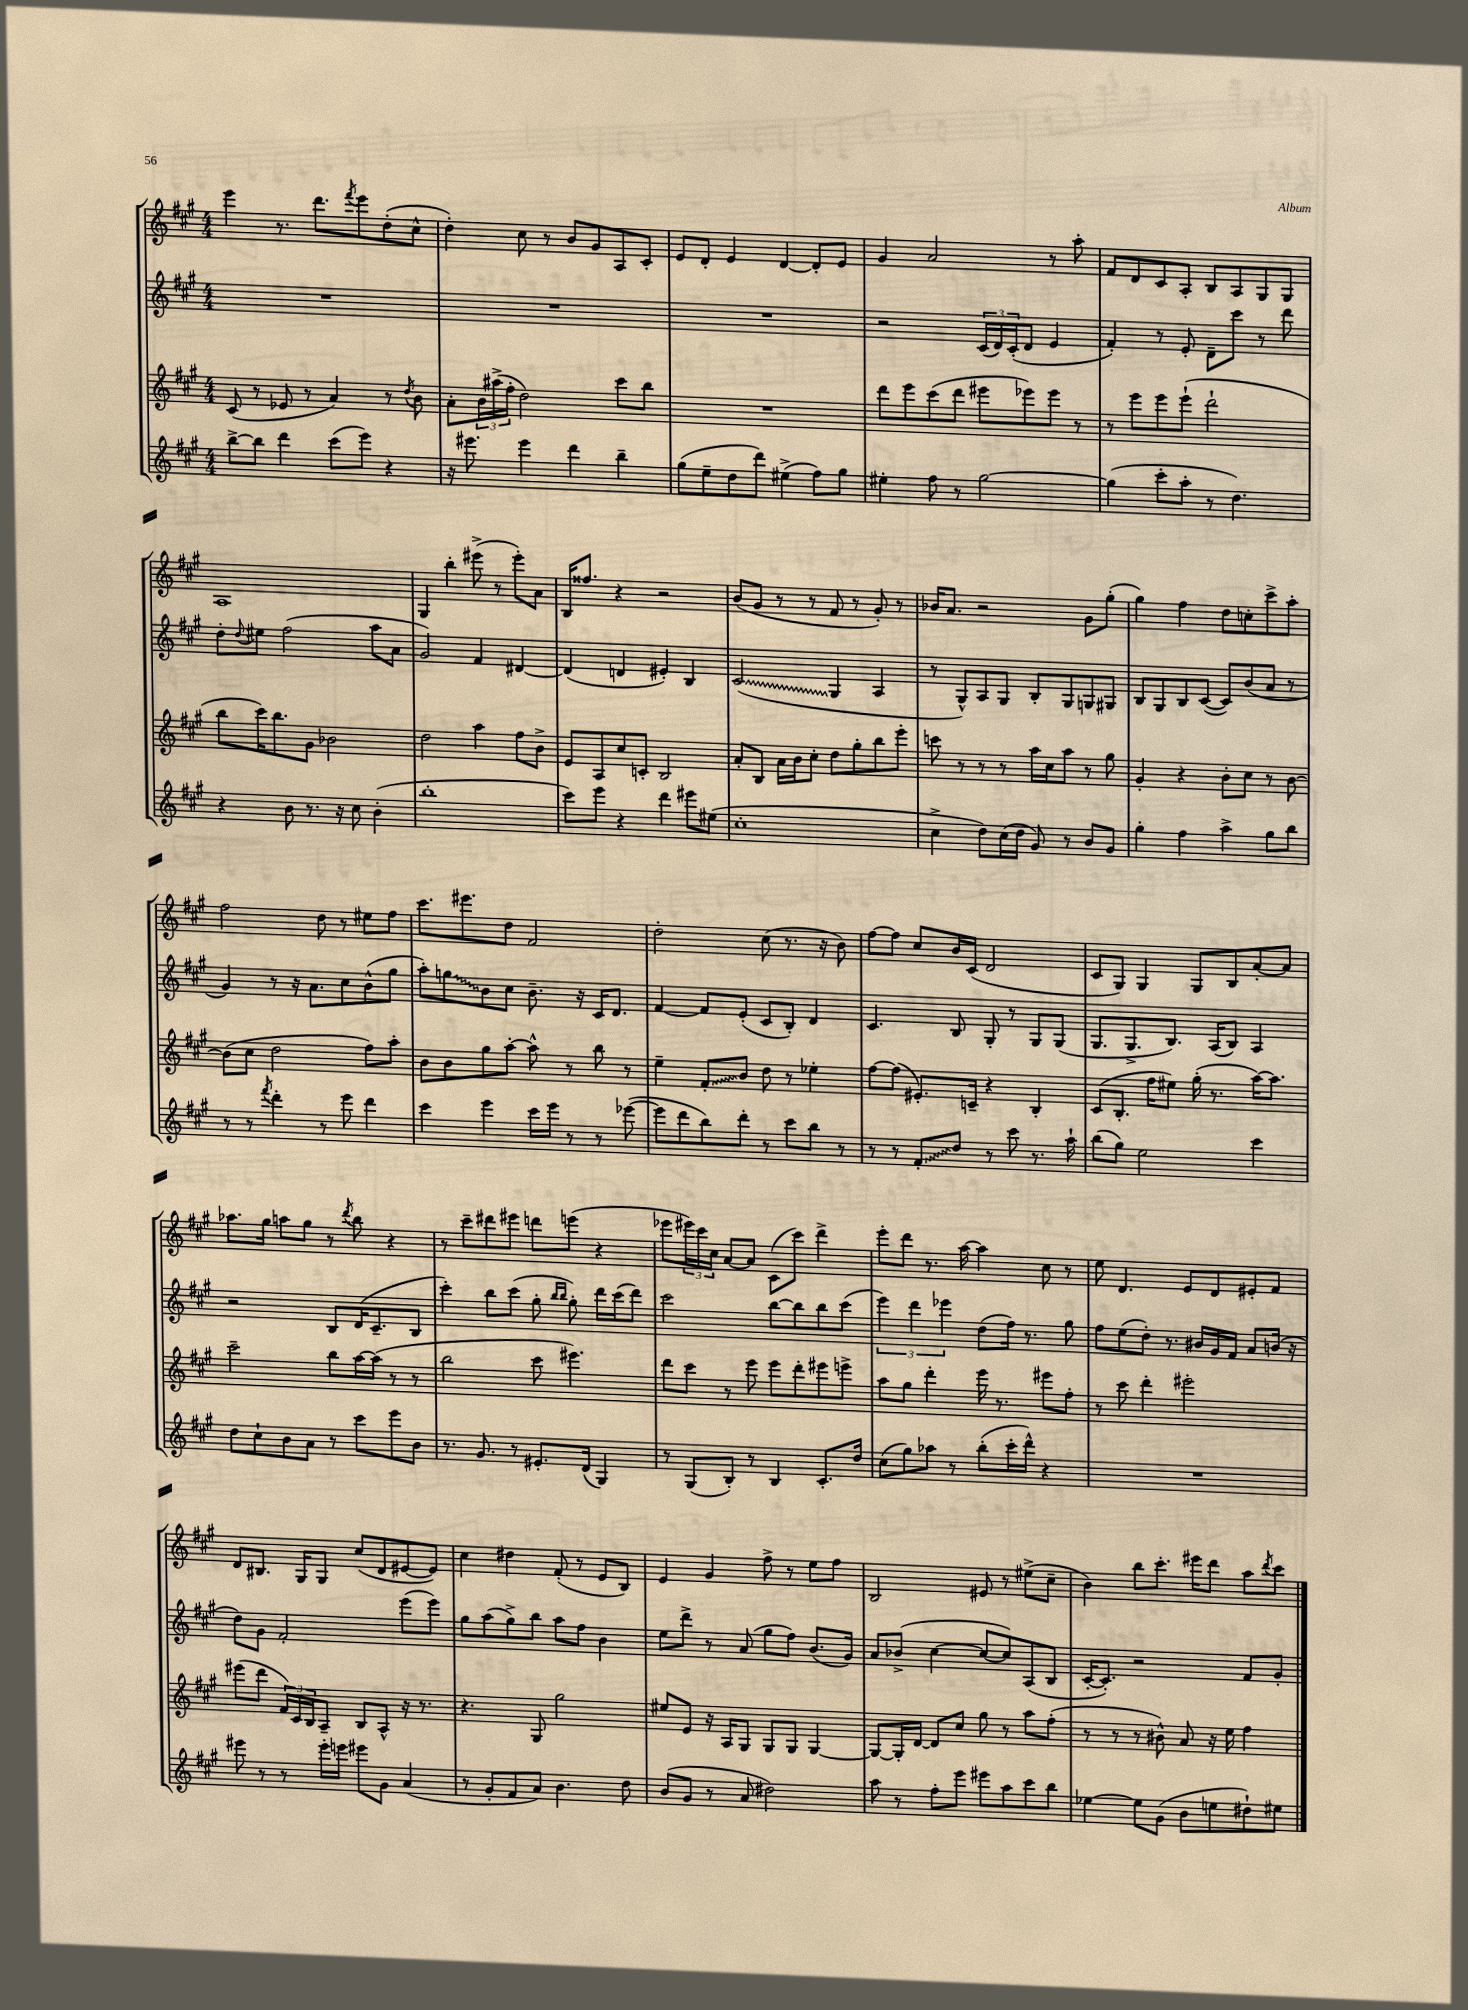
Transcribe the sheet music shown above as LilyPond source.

<<
\new StaffGroup <<
\new Staff = "s0" {
    \clef treble \key a \major \numericTimeSignature \time 4/4
    e'''4 r8. d'''8. \acciaccatura { fis'''8 } e'''8 d''8-.( cis''8-^ |
    d''4-.) cis''8 r8 b'8 gis'8 a8 cis'8-. |
    e'8 d'8-. e'4 d'4~ d'8-. e'8 |
    gis'4 a'2 r8 a''8-. |
    fis'8 d'8 cis'8 a8-. b8 a8 gis8 gis8 |
    a1 |
    gis4 b''4-. eis'''8->( r8 eis'''8-.) a'8 |
    b16 fisis''8. r4 r2 |
    b'8( gis'8 r8 r8 fis'8 r8 gis'8-.) r8 |
    bes'16 a'8. r2 gis'8 gis''8-.( |
    gis''4) fis''4 d''8 c''8-. cis'''8-> a''8-. |
    fis''2 d''8 r8 eis''8 fis''8 |
    cis'''8. eis'''8. d''8 fis'2 |
    d''2-. cis''8( r8. r16 b'8) |
    fis''8~ fis''8 cis''8 b'16 cis'16( d'2 |
    cis'8 gis8) gis4 gis8 b8 a'8~-. a'8 |
    aes''8. gis''16 a''8 gis''8 r8 \acciaccatura { d'''8 } b''8 r4 |
    r8 cis'''8-- dis'''8 eis'''8 d'''8 e'''8( r4 |
    ees'''8 \tuplet 3/2 { eis'''16) cis'''16 cis''16 } a'8~ a'8 cis'8( cis'''8) d'''4-> |
    e'''8-. d'''8 r8. a''16~ a''4 cis''8 r8 |
    e''8 d'4. e'8 d'8 eis'8-. fis'8 |
    d'8 bis8. gis16 gis8 cis''8( d'8 eis'8~ eis'8) |
    cis''4 dis''4 fis'8-.( r8 e'8 b8) |
    e'4 gis'4 fis''8-> r8 e''8 fis''8 |
    b2 eis'8 r8 eis''8->( cis''8-- |
    b'4) b''8 cis'''8.-. eis'''16 d'''8 a''8 \acciaccatura { d'''8 } cis'''8 \bar "|." |
}
\new Staff = "s1" {
    \clef treble \key a \major \numericTimeSignature \time 4/4
    R1 |
    R1 |
    R1 |
    r2 \tuplet 3/2 { cis'16( d'16) cis'16-.( } d'8 e'4 |
    fis'4-.) r8 e'8-. d'8-- cis'''8 r8 d'''8 |
    d''8-. \appoggiatura { d''8 } eis''8 fis''2( a''8 a'8 |
    gis'2) fis'4 dis'4~ |
    dis'4( d'4 eis'4-.) b4 |
    \once \override Glissando.style = #'zigzag cis'2\glissando( gis4 a4 |
    r8 gis8-^) a8 gis8 b8-. gis8 g8 gis8 |
    b8 gis8 b8 cis'8~( cis'8) b'8( a'8 r8 |
    gis'4) r8 r16 a'8. cis''8 b'8-^( gis''8 |
    a''8-.) \once \override Glissando.style = #'zigzag g''8\glissando b'8 cis''8 b'8.-- r16 cis'16 d'8. |
    fis'4~ fis'8 e'8-.( cis'8 b8-.) d'4 |
    cis'4. b8 gis8-. r8 gis8 gis8( |
    gis8. gis8.-> b8.) a16( b8) a4 |
    r2 b8 d'16( cis'8.-- b8 |
    cis'''4-.) b''8 cis'''8( gis''8-. \grace { b''16 b''16 } gis''8-.) d'''16 cis'''16( d'''8) |
    cis'''2 b''8~ b''8 b''8 cis'''8( |
    \tuplet 3/2 { e'''4) d'''4 ees'''4 } d''8( fis''16) r8. gis''8 |
    fis''8 e''8( d''8-.) r8. bis'16 gis'16 fis'16 a'8 b'16( r16 |
    d''8) gis'8 fis'2-. e'''8( e'''8) |
    gis''8 a''8( gis''8->) b''8 a''8 fis''8 b'4 |
    e''8 d'''8-> r8 a'8( gis''8 fis''8) b'8.( gis'16) |
    a'8 bes'8->( cis''4~ cis''8~ cis''8) a8( b8 |
    cis'16~-. cis'8.-.) r2 fis'8 gis'8-. \bar "|." |
}
\new Staff = "s2" {
    \clef treble \key a \major \numericTimeSignature \time 4/4
    cis'8( r8 ees'8 r8 a'4) r8 \acciaccatura { d''8 } b'8 |
    a'8-. \tuplet 3/2 { b'16 ais''16->( fis''16-. } d''2) cis'''8 b''8 |
    R1 |
    d'''8 e'''8 cis'''8( d'''8 eis'''8 ees'''8) ees'''8 r8 |
    r8 e'''8 e'''8 e'''8-!( d'''2-! |
    b''8 cis'''16) b''8. gis'8 bes'2 |
    d''2 a''4 fis''8 b'8-> |
    e'8 a8 cis''8 c'8-. b2 |
    a'8-. b8 a'16 b'16 cis''8-. d''8 gis''8-. b''8 e'''8-. |
    c'''8 r8 r8 r8 a''16 cis''16 a''8 r8 gis''8 |
    gis'4-. r4 b'8-. cis''8 r8 b'8~ |
    b'8( cis''8 d''2 fis''8) a''8-. |
    b'8 b'8 gis''8 a''8~-. a''8-^ r8 b''8 r8 |
    e''4-- \once \override Glissando.style = #'zigzag fis'8-.\glissando b'8 d''8 r8 ees''4-. |
    fis''8~ fis''8( eis'8.-.) c'16-- r4 b4-. |
    cis'8( b8.-. fis''16 eis''8) gis''16-.( r8. a''16~) a''8. |
    cis'''2-- b''8 a''16~ a''16( r8 r8 |
    b''2 cis'''8 eis'''4.) |
    d'''8 cis'''8 r8 e'''8 e'''8 d'''8-. eis'''8 e'''8-> |
    a''8 gis''8 d'''4-. e'''16 r8. eis'''8 fis''8-. |
    r8 cis'''8 d'''4-. eis'''2-. |
    eis'''8( d'''8 \tuplet 3/2 { fis'16) cis'16 b16 } a8-- b8 a8-^ r16 r8. |
    r4. gis8 gis''2 |
    eis''8 e'8 r16 a16 gis8 gis8 gis8 gis4~ |
    gis8~ gis16-. d'16~ d'8 cis''8 gis''8 r8 a''8 fis''8-.( |
    r8 r8 r8 bis'8-^) a'8 r16 e''16 fis''4 \bar "|." |
}
\new Staff = "s3" {
    \clef treble \key a \major \numericTimeSignature \time 4/4
    b''8~-> b''8 d'''4 cis'''8( e'''8) r4 |
    r16 eis'''8. eis'''4 d'''4 b''4-- |
    gis''8( e''8-- d''8 d'''8) eis''4->( fis''8) gis''8 |
    eis''4-. fis''8 r8 gis''2~ |
    gis''4( cis'''8-. a''8-. r8 d''4.) |
    r4 b'8 r8. r16 cis''8 b'4-.( |
    b''1-. |
    cis'''8) e'''8 r4 d'''4 eis'''8 eis''8( |
    cis''1-. |
    cis''4-> d''8) cis''16( d''16 gis'8) r8 b'8 gis'8 |
    gis''4-. fis''4 a''4-> gis''8 b''8 |
    r8 r8 \acciaccatura { fis'''8 } d'''4-. r8 e'''8 d'''4 |
    cis'''4 e'''4 cis'''16 e'''16 r8 r8 ees'''8~( |
    ees'''8 d'''8 b''8) d'''8-. r8 cis'''8 b''8 r8 |
    r8 r8 \once \override Glissando.style = #'zigzag fis'8-.\glissando d''8 r8 cis'''8 r8. a''16-! |
    b''8( gis''8) e''2 cis'''4 |
    d''8 cis''8-! b'8 a'8 r8 cis'''8 e'''8 b'8 |
    r8. gis'8. r8 eis'8.-. d'16( gis4) |
    r8 gis8( b8-.) r8 b4 cis'8.-. d''16 |
    cis''8( gis''8) aes''8 r8 b''8-.( cis'''16-. d'''16-^) r4 |
    R1 |
    eis'''8 r8 r8 eis'''16-. e'''16 eis'''8 gis'8 a'4( |
    r8 gis'8-. fis'8 a'8) b'4. d''8 |
    b'8( gis'8 r8 a'8 dis''2) |
    a''8 r8 fis''8-. e'''8 eis'''8 a''8 cis'''8 b''8 |
    ees''4~ ees''8 gis'8( b'8 e''8 dis''8-!) eis''8 \bar "|." |
}
>>
>>
\layout { \context { \Score \remove "Bar_number_engraver" } }
